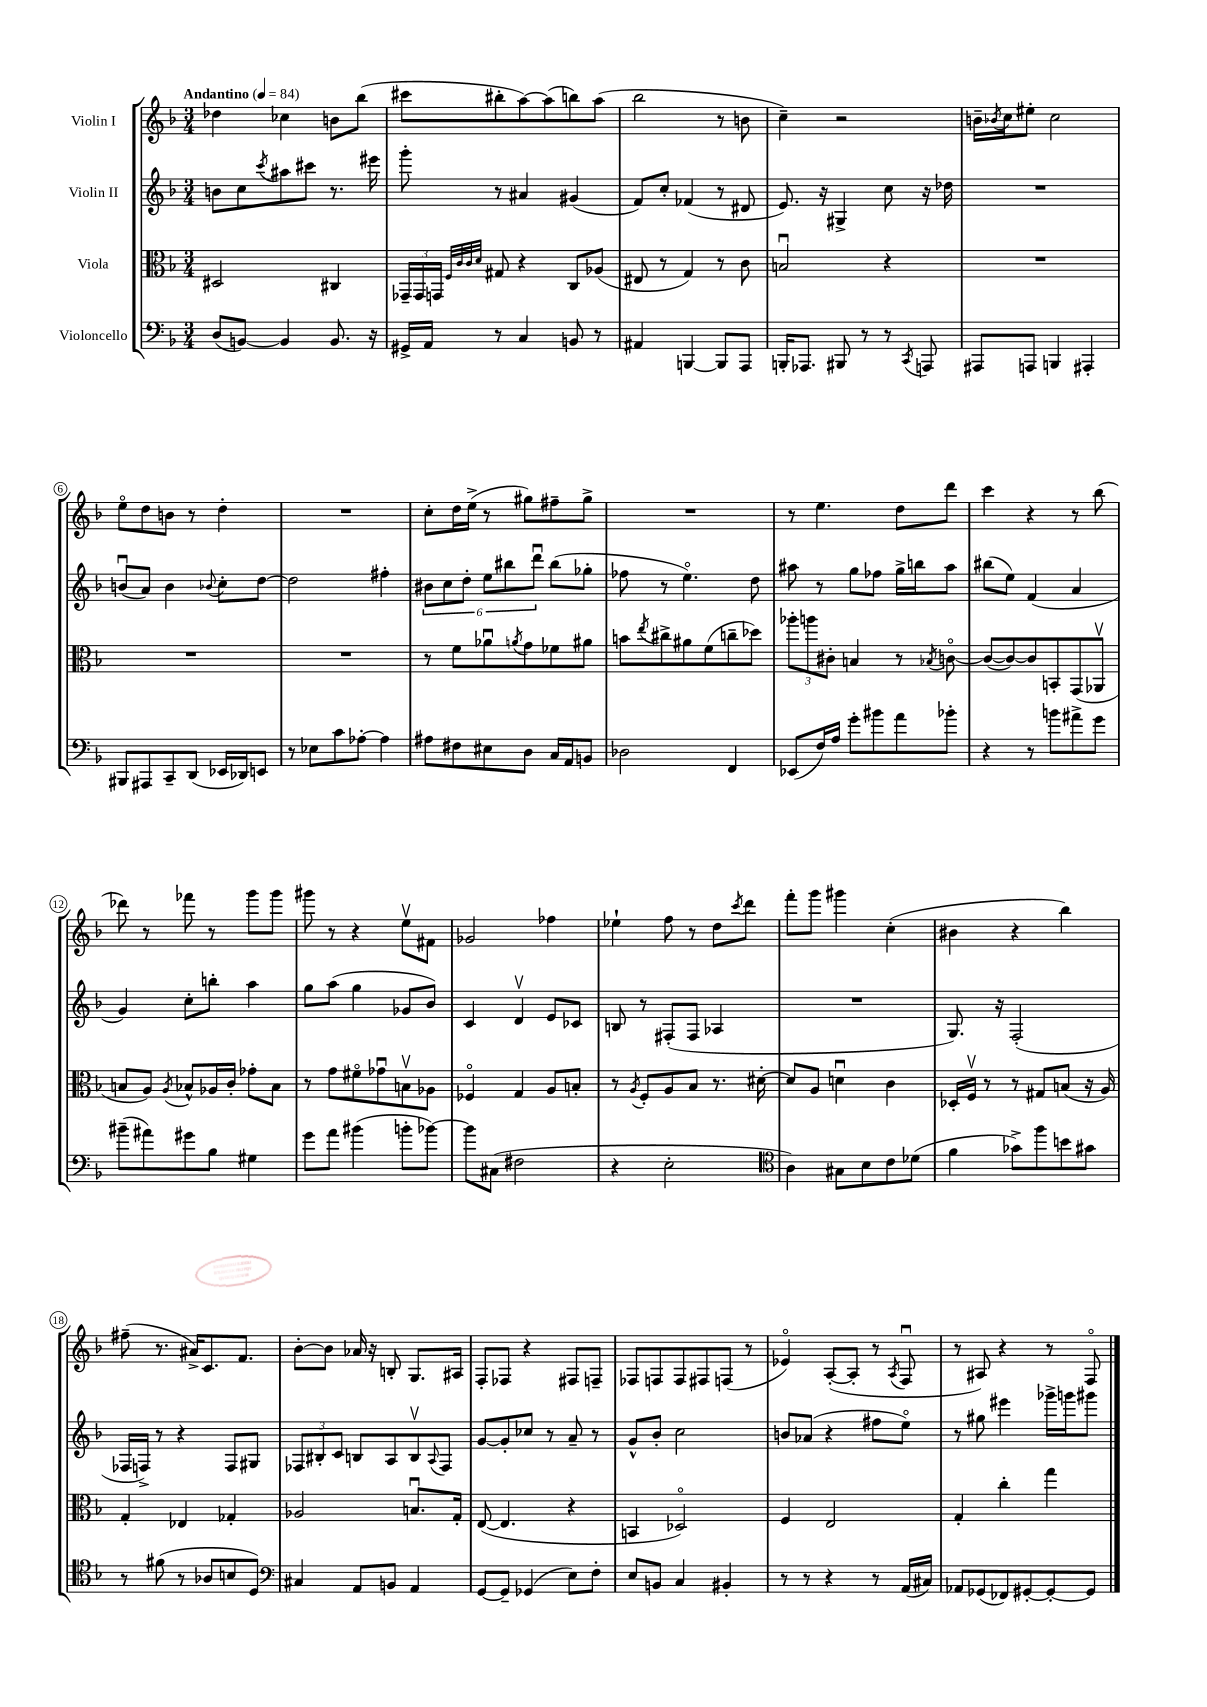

**kern	**kern	**kern	**kern
*staff4	*staff3	*staff2	*staff1
*clefF4	*clefC3	*clefG2	*clefG2
*k[b-]	*k[b-]	*k[b-]	*k[b-]
*M3/4	*M3/4	*M3/4	*M3/4
*MM84	*MM84	*MM84	*MM84
(8D	2D#	8b	4dd-
[8BB)	.	8cc	.
.	.	8qccc	.
4BB]	.	8aa#	4cc-
.	.	8ccc#	.
8.BB	4C#	8.r	8b
.	.	.	(8bb-
16r	.	16eee#	.
=	=	=	=
16GG#^	24GG-~	8ggg'	8ccc#
.	24GG-	.	.
16AA	.	.	.
.	24GG	.	.
.	32qqF	.	.
.	32qqc	.	.
.	32qqc	.	.
.	32qqd	.	.
8r	8G#	8r	8bb#'
4C	4r	4a#	[8aa)
.	.	.	(8aa]
8BB	8C	(4g#	8bb)
8r	(8A-	.	(8aa
=	=	=	=
4AA#	8E#	8f)	2bb-
.	8r	8cc'	.
[4BBB	4G)	(4f-	.
8BBB]	8r	8r	8r
8AAA	8c	8d#	8b
=	=	=	=
16BBB'	2Bu	8.e)	4cc~)
8.AAA-	.	.	.
.	.	16r	.
8BBB#	.	4G#^	2r
8r	.	.	.
8r	4r	8cc	.
8qCC	.	.	.
8AAA	.	16r	.
.	.	16dd-	.
=	=	=	=
8AAA#	2.r	2.r	16b~
.	.	.	8qb-
.	.	.	16cc
8AAA	.	.	8ee#'
4BBB	.	.	2cc
4AAA#'	.	.	.
=	=	=	=
8BBB#	2.r	(8bu	8eeo
8AAA#	.	8a)	8dd
8CC~	.	4b	8b
(8DD	.	.	8r
.	.	8qqb-	.
16EE-	.	8cc'	4dd'
16DD-)	.	.	.
8EE	.	[8dd	.
=	=	=	=
8r	2.r	2dd]	2.r
8E-	.	.	.
8c	.	.	.
[8A-'	.	.	.
4A-]	.	4ff#'	.
=	=	=	=
8A#	8r	12b#	8cc'
.	.	12cc	.
8F#	8f	.	16dd
.	.	12dd'	.
.	.	.	(16ee^
8E#	8a-u	12ee	8r
.	.	12bb#	.
.	8qa	.	.
8D	8g	.	8gg#)
.	.	12dddu	.
16C	8f-	(8bb#	8ff#~
16AA	.	.	.
8BB	8a#	8gg-'	8gg#^
=	=	=	=
2D-	8b	8ff-	2.r
.	8qee	.	.
.	8cc#^	8r	.
.	8a#	4.eeo)	.
.	(8f	.	.
4FF	8cc~	.	.
.	8dd-)	8dd	.
=	=	=	=
(8EE-	12aa-'	8aa#	8r
.	12aa	.	.
16F)	.	8r	4.ee
.	12c#'	.	.
16A	.	.	.
8g'	4B	8gg	.
8b#	.	8ff-	.
8a	8r	16gg^	8dd
.	.	16bb	.
.	8qB-	.	.
8b-'	[8co	8aa#	8ddd
=	=	=	=
4r	(8c_	(8bb#	4ccc
.	8c_)	8ee)	.
8r	8c]	(4f	4r
8b	8BB'	.	.
8a#^	(8GG	4a	8r
8g	8AA-v	.	(8bb-
=	=	=	=
(8b#~	8B	4g)	8ddd-)
8a#)	8A)	.	8r
.	8qA	.	.
8g#	8B-^^	8cc'	8fff-
8B-	16A-	8bb'	8r
.	16c'	.	.
4G#	8g-'	4aa	8ggg
.	8B-	.	8ggg
=	=	=	=
8g	8r	8gg	8ggg#
8a	8g	(8aa	8r
(4b#	8f#o	4gg	4r
.	8g-u	.	.
8b'	8Bv	8g-	8eev
[8b-)	8A-	8b-)	8f#
=	=	=	=
8b-]	4F-o	4c	2g-
(8C#	.	.	.
2F#	4G	4dv	.
.	8A	8e	4ff-
.	8B'	8c-	.
=	=	=	=
4r	8r	8B	4ee-`
.	8qA	.	.
.	8F'	8r	.
2E'	8A	(8F#'	8ff
.	8B-	8F#	8r
.	8.r	4A-	8dd
.	.	.	8qccc
.	.	.	8ddd
.	[16d#'	.	.
=	=	=	=
*clefC4	*	*	*
4A)	8d#]	2.r	8fff'
.	8A	.	8ggg
8G#	4du	.	4ggg#
8B-	.	.	.
8c	4c	.	(4cc'
(8d-	.	.	.
=	=	=	=
4f	16D-'	8.G)	4b#
.	16Fv	.	.
.	8r	.	.
.	.	16r	.
8g-^)	8r	(2F'	4r
8ff	8G#	.	.
8b	(8B	.	4bb-)
8g#	16r	.	.
.	16A)	.	.
=	=	=	=
8r	4G'	16F-	(8ff#~
.	.	16F^)	.
(8f#	.	8r	8.r
8r	4E-	4r	.
.	.	.	16a#^)
8A-	.	.	8.c
8B	4G-'	8F	.
.	.	.	8.f
8D)	.	8G#	.
=	=	=	=
*clefF4	*	*	*
4C#	2A-	12F-	[8b-'
.	.	12B#'	.
.	.	.	8b-]
.	.	12c	.
8AA	.	8B	16a-
.	.	.	16r
8BB	.	8A	8B'
4AA	8.Bu	8Bv	8.G
.	.	8qqA	.
.	.	8F-	.
.	16G'	.	16A#
=	=	=	=
[8GG	([8E	[8g	8F'
8GG~]	4.E]	8g']	8F-
(4GG-	.	8cc-	4r
.	.	8r	.
8E)	4r	8a~	8F#
8F'	.	8r	8F~
=	=	=	=
8E	4BB	8g^^	8F-
8BB	.	8b-'	8F
4C	2D-o)	2cc	8F
.	.	.	8F#
4BB#'	.	.	(8F
.	.	.	8r
=	=	=	=
8r	4F	8b	4e-o)
8r	.	(8a-	.
4r	2E	4r	([8A'
.	.	.	8A']
8r	.	8ff#	8r
.	.	.	8qA
(16AA	.	8eeo)	8Fu
16C#)	.	.	.
=	=	=	=
8AA-	4G'	8r	8r
(8GG-	.	8gg#	8A#)
8FF-)	4cc'	4eee#	4r
[8GG#'	.	.	.
8GG#'_	4gg	16ggg-^	8r
.	.	16ggg	.
8GG#]	.	8ggg#	8Fo
==	==	==	==
*-	*-	*-	*-
